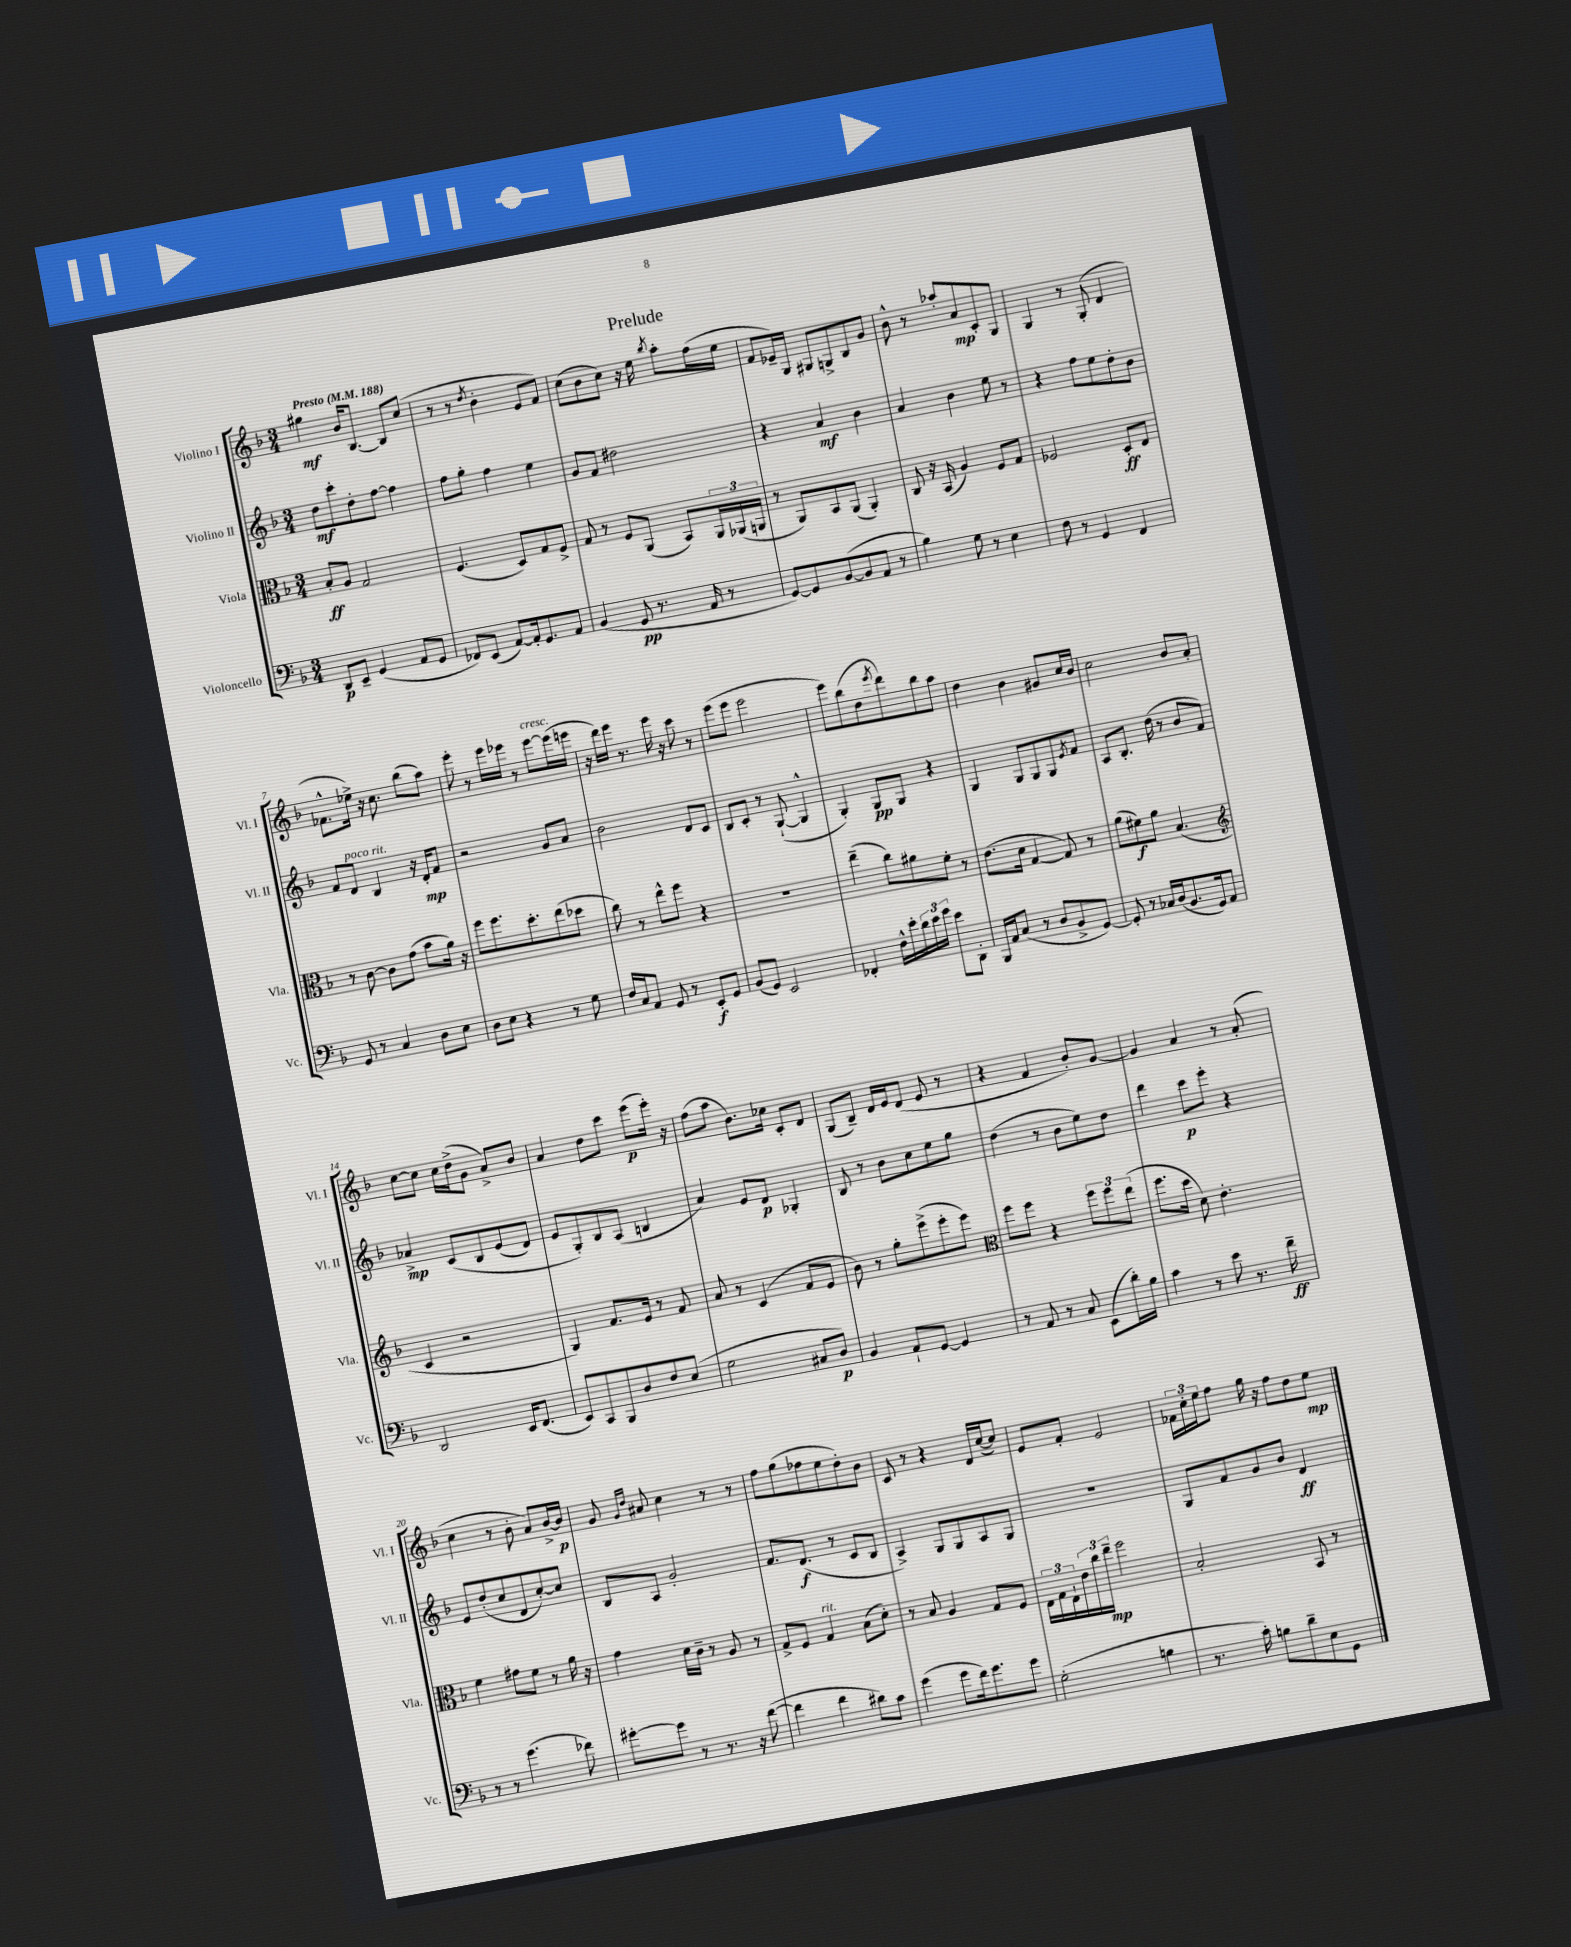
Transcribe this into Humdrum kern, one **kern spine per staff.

**kern	**kern	**kern	**kern
*staff4	*staff3	*staff2	*staff1
*clefF4	*clefC3	*clefG2	*clefG2
*k[b-]	*k[b-]	*k[b-]	*k[b-]
*M3/4	*M3/4	*M3/4	*M3/4
*MM188	*MM188	*MM188	*MM188
8DD	8B-'	8dd	4gg#
8EE~	8A	8ccc'	.
(4GG	2G	8dd'	16b-
.	.	.	[8.B-
.	.	[8ff	.
8AA	.	4ff]	8B-]
8GG	.	.	(8cc
=	=	=	=
8FF-)	(4.F	8ff	8r
(8EE	.	8gg'	8r
.	.	.	8qdd
[8AA)	.	4ff	4b-'
16AA']	8D)	.	.
8.GG	.	.	.
.	8G	4ee	8e
8AA	8F^	.	8f)
=	=	=	=
(4BB-	8G	8g	(8cc
.	8r	8f	8b-
8GG	8F	2dd#	8cc)
8.r	(8AA	.	16r
.	.	.	16ee
.	.	.	8qbb-
.	8BB-)	.	8aa'
16AA	.	.	.
8r	24AA	.	(16ff
.	(24AA-	.	.
.	.	.	16ee
.	24AA	.	.
=	=	=	=
[8GG)	8r	4r	8f
8GG]	8AA)	.	16e-~)
.	.	.	16G
([8BB-	8BB-	4a	8G#
8BB-]	(8AA	.	8G^
8AA	4AA')	4b-	8B-
8r	.	.	8g
=	=	=	=
4B-)	8C	4a	8b-^^
.	16r	.	8r
.	(16BB-	.	.
8G	4A)	4b-	8aa-'
8r	.	.	8a
4E	8F	8ee	8c'
.	8G	8r	8G
=	=	=	=
8F	2F-	4r	4G
8r	.	.	.
4GG	.	8ff	8r
.	.	8ee	(8G'
4FF	8D'	8dd'	4d
.	8E	8b-	.
=	=	=	=
8GG	8r	8f	8.f-^^
8r	[8c	8d	.
.	.	.	16ee-^)
4C	8c]	4B-	16r
.	.	.	8.cc
.	(8g	.	.
8D	8b-	16r	(8bb-
.	.	16d'	.
8E	16a)	8f	8aa)
.	16r	.	.
=	=	=	=
8D	8ff	2r	8eee'
8E	8.ff	.	8r
4r	.	.	16eee
.	8.dd'	.	16eee-
.	.	.	8r
8r	(8ee	8g	[8eee-
8G	8dd-	8a	(16eee-]
.	.	.	16eee
=	=	=	=
16F	8cc)	2b-	16r
16C	.	.	16ddd)
8AA	8r	.	16eee
.	.	.	8.r
8GG	8ee^^	.	.
8r	8ff	.	16eee
.	.	.	16r
8EE'	4r	8d	8ccc
8GG	.	8c	8r
=	=	=	=
(8BB-	2.r	8B-	(8eee
8GG)	.	8c'	8eee
2EE	.	8r	2eee
.	.	([8G`	.
.	.	4G^^]	.
=	=	=	=
4FF-'	(4ee~	4G')	8eee)
.	.	.	(8bb-
16F^^	8cc)	8G	8dd
16e'	.	.	.
.	.	.	8qeee
24d	8a#	8G	8ddd)
24e	.	.	.
24g	.	.	.
8e	8f'	4r	8bb-
8DD'	8r	.	8aa
=	=	=	=
16BBB-	(8.e	4G	4dd
16AA	.	.	.
(8C	.	.	.
.	16d	.	.
8r	[4G	8G	4b-
8D	.	8G	.
8BB-^	8G])	8G	8g#
.	.	8qe	.
[8GG)	8r	8f	16cc
.	.	.	16b-
=	=	=	=
8GG']	(8a	8A	2cc
8r	8f#)	8.B-'	.
16C-	8a	.	.
(16D	.	(16dd	.
8.BB-	(4.B-	8r	.
.	.	8b-	8b-
16GG)	.	.	.
8AA	.	8f)	8a'
=	=	=	=
*	*clefG2	*	*
2DD	4c	4a-^	[8cc
.	.	.	8cc]
.	2r	&(8c	16cc
.	.	.	(16dd^
.	.	8B-	8g
16EE	.	(8e	8a^)
(8.FF	.	.	.
.	.	8d)	8b-
=	=	=	=
8EE)	4G)	8e	4a
8CC	.	8G'&)	.
8BBB-	8.f	8B-	8dd
8D	.	(8A	8ccc
.	16e	.	.
8F	8r	4B	(8eee
(8E	8f	.	16eee')
.	.	.	16r
=	=	=	=
2G	8a	4a)	(8ff
.	8r	.	8aa
.	(4c	8e	8.b-)
.	.	8d	.
.	.	.	16cc-
8C#	8f	4G-'	8c'
8D)	8e	.	8d
=	=	=	=
4BB-	8b-)	8B-	(8G
.	8r	8r	8B-~)
8AA`	8gg'	8b-	16d
.	.	.	16e
[8GG	(8eee^	8cc	(8d
4GG]	8eee'	8ee	8e
.	8eee)	8gg	8r
=	=	=	=
*	*clefC3	*	*
8r	8ff	(4dd	4r
8AA	8ff	.	.
8r	4r	8r	4f
8C	.	8b-	.
(8EE	12ff	8ee)	8b-')
.	12ff	.	.
16d')	.	8dd	[8g
.	(12ee	.	.
16B-	.	.	.
=	=	=	=
4c	8.ff	4ddd	4g]
.	16dd	.	.
8r	8d)	8ccc	4a
8e	4.e'	8eee'	.
8.r	.	4r	8r
.	.	.	(8a'
16f~	.	.	.
=	=	=	=
8r	4f	8e	4cc
8r	.	(8dd'	.
(4.g	8g#	8cc	8r
.	8f	8d	8b-'
.	8r	[8cc')	8a)
8f-)	16a	8cc]	[16b-^
.	16r	.	16b-]
=	=	=	=
[8g#'	4g	8B-	8g
.	.	.	16qqg
.	.	.	16qqdd
8g#]	.	8A	8a#
8r	16d	2g'	4cc
.	16c~	.	.
8.r	8r	.	.
.	8A	.	8r
16r	.	.	.
([8f	8r	.	8r
=	=	=	=
4f]	8G^	8.f	8ff
.	8F	.	(8gg
.	.	(8.d	.
4f	4G	.	8ff-
.	.	8r	8ee
8d#)	(8B-	8c	8dd')
8c	8d')	8B-	8b-
=	=	=	=
(4g	8r	4A^)	8c
.	8B-	.	8r
8g	4A	8G	4r
16f)	.	8G	.
8.g	.	.	.
.	8G	8A	16d
.	.	.	([16cc
8g	8F	8G	8cc])
=	=	=	=
(2G'	24E	2.r	8e
.	24G	.	.
.	24E`	.	.
.	24e	.	8f'
.	24cc	.	.
.	24ee~	.	.
.	2ff	.	2e
4B	.	.	.
=	=	=	=
8.r	2B-'	8G	24f-
.	.	.	24cc'
.	.	.	24ee
.	.	8f	8ff
16c')	.	.	.
8B	.	8g	16gg
.	.	.	16r
8d~	.	8b-	8ff
8E	8BB-	4d	8dd
8GG	8r	.	8ee
==	==	==	==
*-	*-	*-	*-
